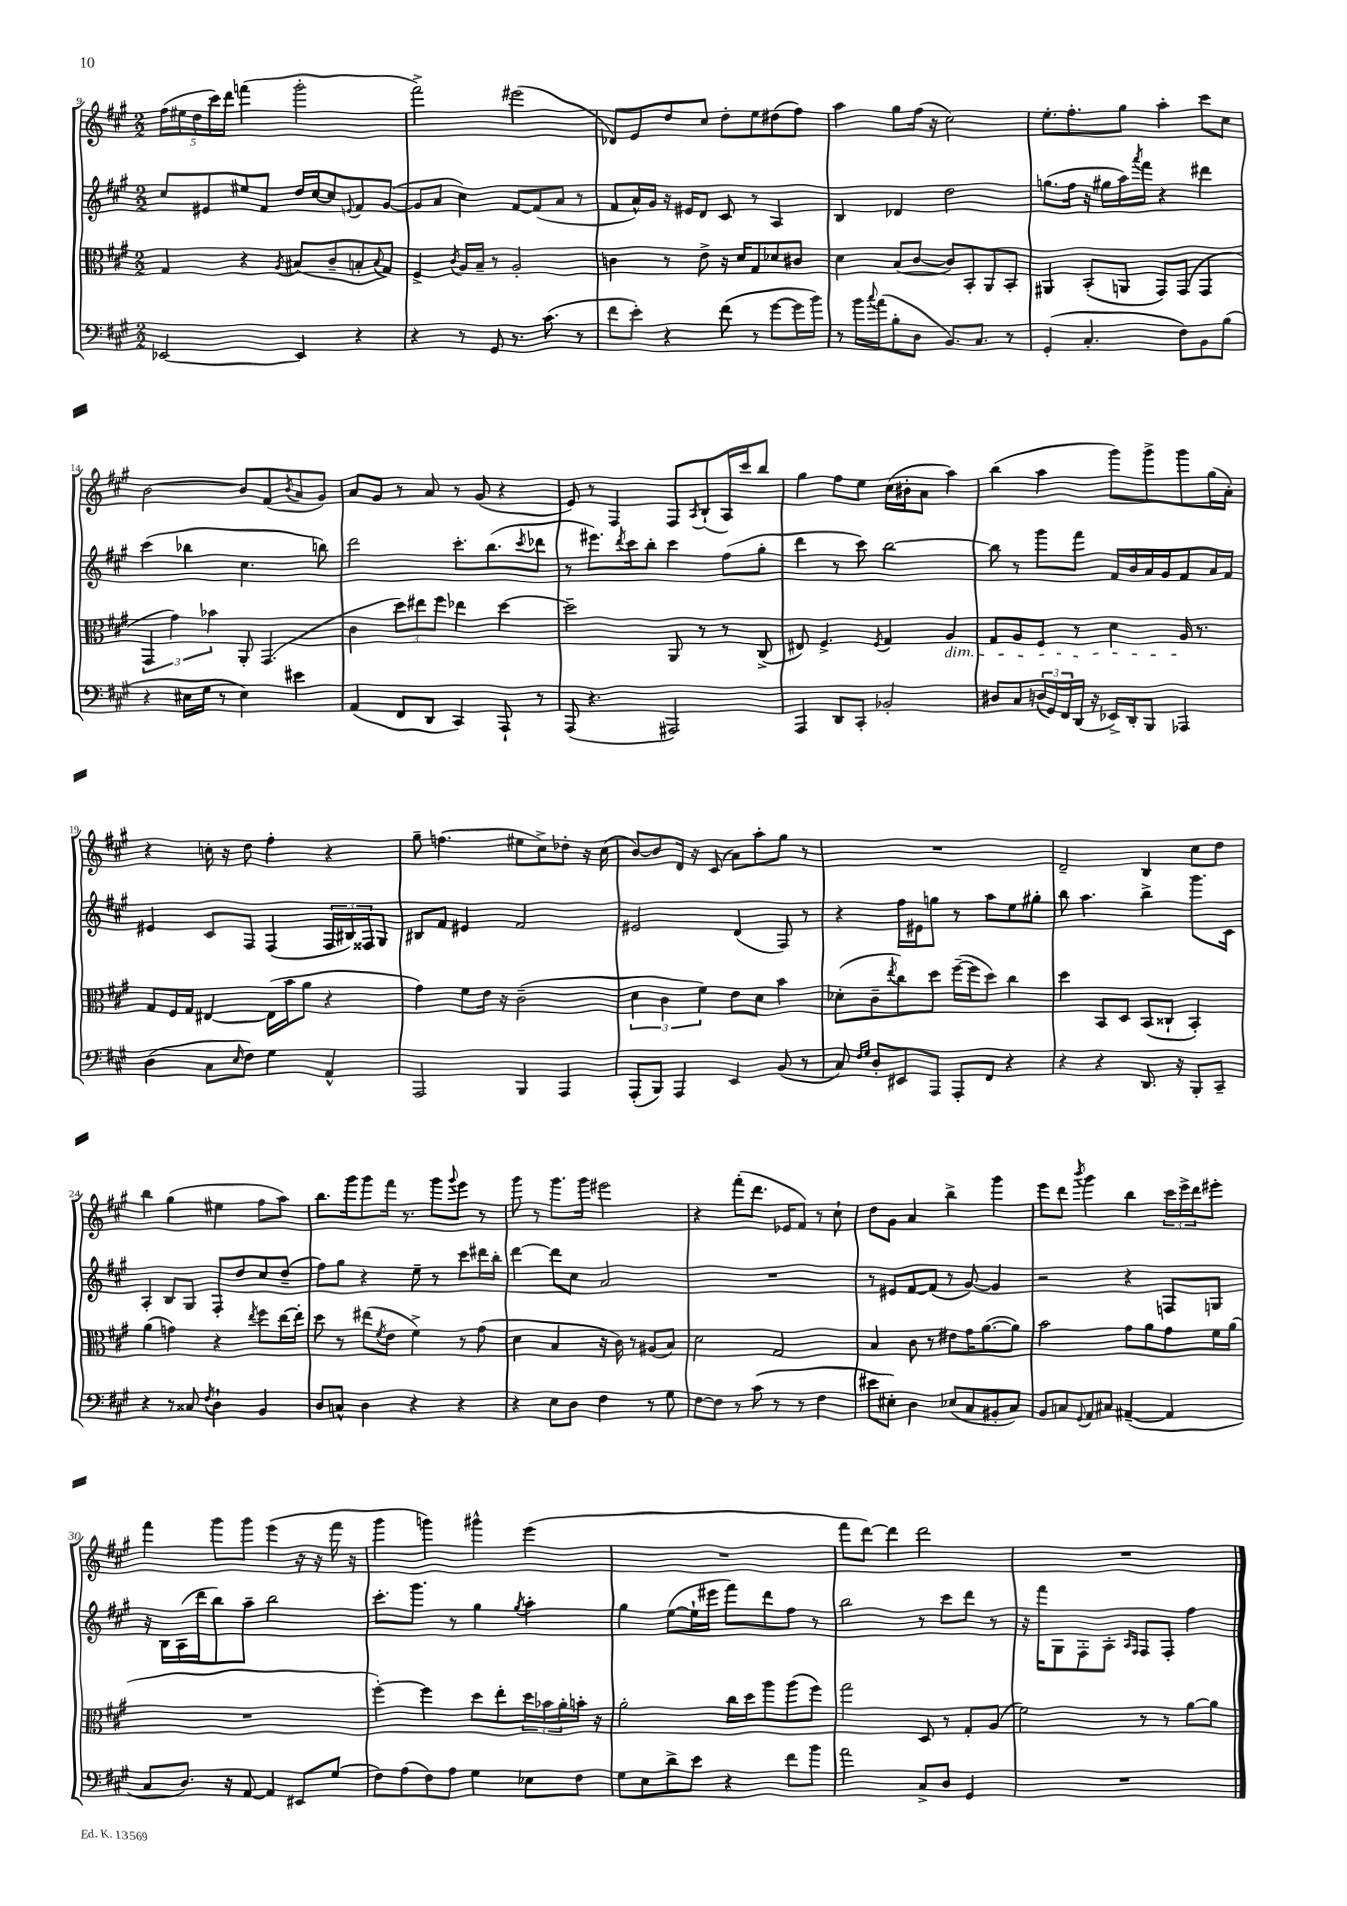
<<
\new StaffGroup <<
\new Staff = "s0" {
    \clef treble \key a \major \numericTimeSignature \time 2/2
    \tuplet 5/4 { fis''16( eis''16 d''16 cis'''16) d'''16 } f'''4( gis'''2-. |
    fis'''2->) eis'''2( |
    des'8) e'8 d''8 cis''8 d''8-. e''8 dis''8( fis''8) |
    a''4 gis''8 fis''16( r16 cis''2) |
    e''8.-. fis''8.-. gis''8 a''4-. cis'''8 cis''8 |
    b'2~ b'8 fis'8( \acciaccatura { b'8 } a'8 gis'8) |
    a'8 gis'8 r8 a'8 r8 gis'8( r4 |
    e'8) r8 fis4 fis8 \acciaccatura { a8 } b8-!( a16) cis'''16 b''8 |
    gis''4 fis''8 e''8 cis''16( bis'16-. a'8 a''4) |
    b''4( a''4 gis'''8) gis'''8-> gis'''8 gis''16( a'16-.) |
    r4 c''16-. r16 d''8 fis''4-. r4 |
    gis''8-- f''4.( eis''8 cis''8->) des''8-. r16 cis''16( |
    b'8~) b'8 d'16 r16 cis'8( a'8) a''8-. gis''8 r8 |
    R1 |
    d'2-- b4 cis''8 d''8 |
    b''4 gis''4( eis''4 fis''8 a''8) |
    b''8. gis'''16 gis'''8 fis'''16 r8. gis'''8 \appoggiatura { gis'''8 } e'''8 r8 |
    gis'''8 r8 gis'''8. gis'''16 eis'''2 |
    r4 fis'''8-.( d'''8. ees'16 fis'8) r8 cis''8-! |
    d''8 gis'8 a'4 b''4-> gis'''4 |
    e'''8 d'''8 \acciaccatura { b'''8 } gis'''4 b''4 \tuplet 3/2 { cis'''16 e'''16-> d'''16 } eis'''8-. |
    fis'''4 gis'''8 gis'''8 e'''4( r16 r16 fis'''16 r16 |
    gis'''4 g'''4) gis'''4-^ e'''4( |
    R1 |
    fis'''8 d'''8~) d'''4 d'''2 |
    R1 \bar "|." |
}
\new Staff = "s1" {
    \clef treble \key a \major \numericTimeSignature \time 2/2
    cis''8 eis'8 eis''8 fis'8 d''16 cis''16~ cis''8 \appoggiatura { e'8 } fis'8 gis'8~( |
    gis'8 a'8 cis''4) fis'8~ fis'8( a'8 r8 |
    fis'8 a'16-^) gis'16 r16 eis'16 d'8 cis'8 r8 a4 |
    b4 des'4 d''2 |
    g''8.( fis''16 r16 gis''16 a''16) \acciaccatura { a'''8 } fis'''16 r4 dis'''4 |
    cis'''4( bes''4 cis''4. b''8) |
    d'''2 cis'''8.-. b''8.( \acciaccatura { cis'''8 } des'''8 |
    r8 eis'''8.) \acciaccatura { d'''8 } cis'''16 b''8-. cis'''4 fis''8( gis''8-. |
    d'''4 r8 cis'''8) b''2~ |
    b''8 r8 gis'''8 fis'''8 fis'16 b'16 a'16 gis'16 fis'8 a'16 fis'16 |
    eis'4 cis'8 fis8 fis4( \tuplet 3/2 { fis16 bis16) fisis16 } gis8 |
    bis8 fis'8 eis'4 fis'2 |
    eis'2 d'4( fis8) r8 |
    r4 fis''16 eis'16 g''8 r8 a''8 e''8 gis''8-. |
    b''8 a''4. b''4-> gis'''8. cis'16 |
    a4-. b8 gis8 fis8-. d''8 cis''8 d''8--( |
    fis''8) gis''8 r4 e''8-- r8 cis'''8 dis'''16 b''16-. |
    d'''4~ d'''8 cis''8 a'2 |
    R1 |
    r8 eis'8 fis'8~ fis'8( r8 gis'8~) gis'4 |
    r2 r4 f8 g8 |
    r16 b16 a16( d'''16 b''8) a''8-- b''2 |
    cis'''8.-. gis'''8. r8 gis''4 \acciaccatura { gis''8 } a''4-. |
    gis''4 e''8~( e''16-! eis'''16 fis'''8) d'''8 fis''8 r8 |
    b''2 r8 cis'''8 d'''8 r8 |
    r16 fis'''16 gis8 fis8-. a8-. \grace { a16 fis16 } fis8 fis8-. fis''4 \bar "|." |
}
\new Staff = "s2" {
    \clef alto \key a \major \numericTimeSignature \time 2/2
    gis4 r4 \acciaccatura { a8 } bis8( cis'8-- b8-. \appoggiatura { b8 } gis8) |
    fis4-> \acciaccatura { cis'8 } a16 b16-- r8 a2-. |
    c'4 r8 e'8-> r16 d'16 gis8 des'8 cis'8 |
    d'4 b8( cis'8~ cis'8) b,8-. a,8 b,8-. |
    ais,4 b,8-.( a,8 gis,8) gis,8( gis,4 |
    \tuplet 3/2 { gis,4 gis'4) bes'4 } a,8-. gis,4.( |
    cis'4 \tuplet 3/2 { d''8) eis''8 fis''8 } ees''4 d''4~ |
    d''2-- a,8 r8 r8 cis8->( |
    eis8) fis4.-> \acciaccatura { fis8 } gis4 a4\dim |
    gis8 a8 fis8 r8 d'4 a16\! r8. |
    gis8 fis16 gis16 eis4~ eis16( b'16 a'8 r4 |
    gis'4) fis'8 e'16 r16 cis'2--( |
    \tuplet 3/2 { d'4 cis'4 fis'4) } e'8 d'8 b'4 |
    des'8-.( cis'8-- \acciaccatura { e''8 } cis''8) d''8 fis''16~--( fis''16 d''8) cis''4 |
    d''4 b,8 d8 b,8( cisis8-! b,4-.) |
    a'4( g'4) r4 \acciaccatura { e''8 } fis''8 e''16~ e''16-. |
    d''8 r8 eis''8( \acciaccatura { fis'8 } e'8 fis'4->) r8 gis'8( |
    d'4 b4 r16 cis'16) r8 ais8( b8) |
    d'2 gis2 |
    b4 cis'8 r8 eis'8 gis'16 a'8.~( a'8) |
    b'2 gis'8 a'8 gis'8 fis'16 a'16( |
    R1 |
    fis''4~-.) fis''4 d''8 e''8-. \tuplet 3/2 { d''16 bes'16 a'16-. } b'16-. r16 |
    a'2-. cis''16 d''16 a''8 a''8( fis''8) |
    gis''2 d8 r8 gis8-. a8( |
    fis'2) r8 r8 a'8~ a'8 \bar "|." |
}
\new Staff = "s3" {
    \clef bass \key a \major \numericTimeSignature \time 2/2
    ees,2~ ees,4 r4 |
    r4 r8 gis,8 r8. cis'8.( r8 |
    fis'8 e'8-.) r4 fis'8( r8 gis'8~ gis'16 b'16) |
    r8 b'16 \appoggiatura { cis''8 } a'16( b8-. d8 b,8.) cis8. r8 |
    gis,4-.( cis4.-. fis8) b,8 b8( |
    r4 eis16 gis16 r8 eis4) eis'4 |
    a,4( fis,8 d,8 cis,4) a,,8-! r8 |
    a,,8( r4. ais,,2) |
    a,,4 d,8 cis,8-. bes,2-. |
    dis8 cis8 \tuplet 3/2 { d16( gis,16) fis,16 } d,16( r16 ees,16->) d,16-. b,,8 aes,,4 |
    d4( cis8 \grace { e16 } fis8) gis4 a,4-^ |
    a,,2 b,,4 a,,4 |
    a,,8-.( b,,8) a,,4 e,4 b,8( r8 |
    cis8) \grace { fis16 gis16 } d8-. eis,8 a,,8 a,,8-. fis,8 r4 |
    r4 r4 d,8. r16 b,,8-. cis,8-- |
    r4 r8 cisis8 \acciaccatura { fis8 } d4-! b,4 |
    d8 c8-^ d4 r4 r4 |
    r4 e8 d8 fis4 r8 gis8 |
    fis8~ fis8 r8 cis'8( r8 r8 fis4 |
    eis'8 eis8-.) d4 ees8( cis8 bis,8-. cis8) |
    b,8 c8 \appoggiatura { gis,8 } a,8 cis8 ais,4~--( ais,4 |
    cis8 d8.) r16 a,8~ a,4 eis,8 gis8( |
    fis8) a8( fis8) a8 gis4 ees8 fis8 |
    gis8 e8 d'8-> e'8 r4 fis'8 b'8 |
    a'2 cis8-> d8 gis,4 |
    R1 \bar "|." |
}
>>
>>
\layout { \context { \Score currentBarNumber = #9 } }
